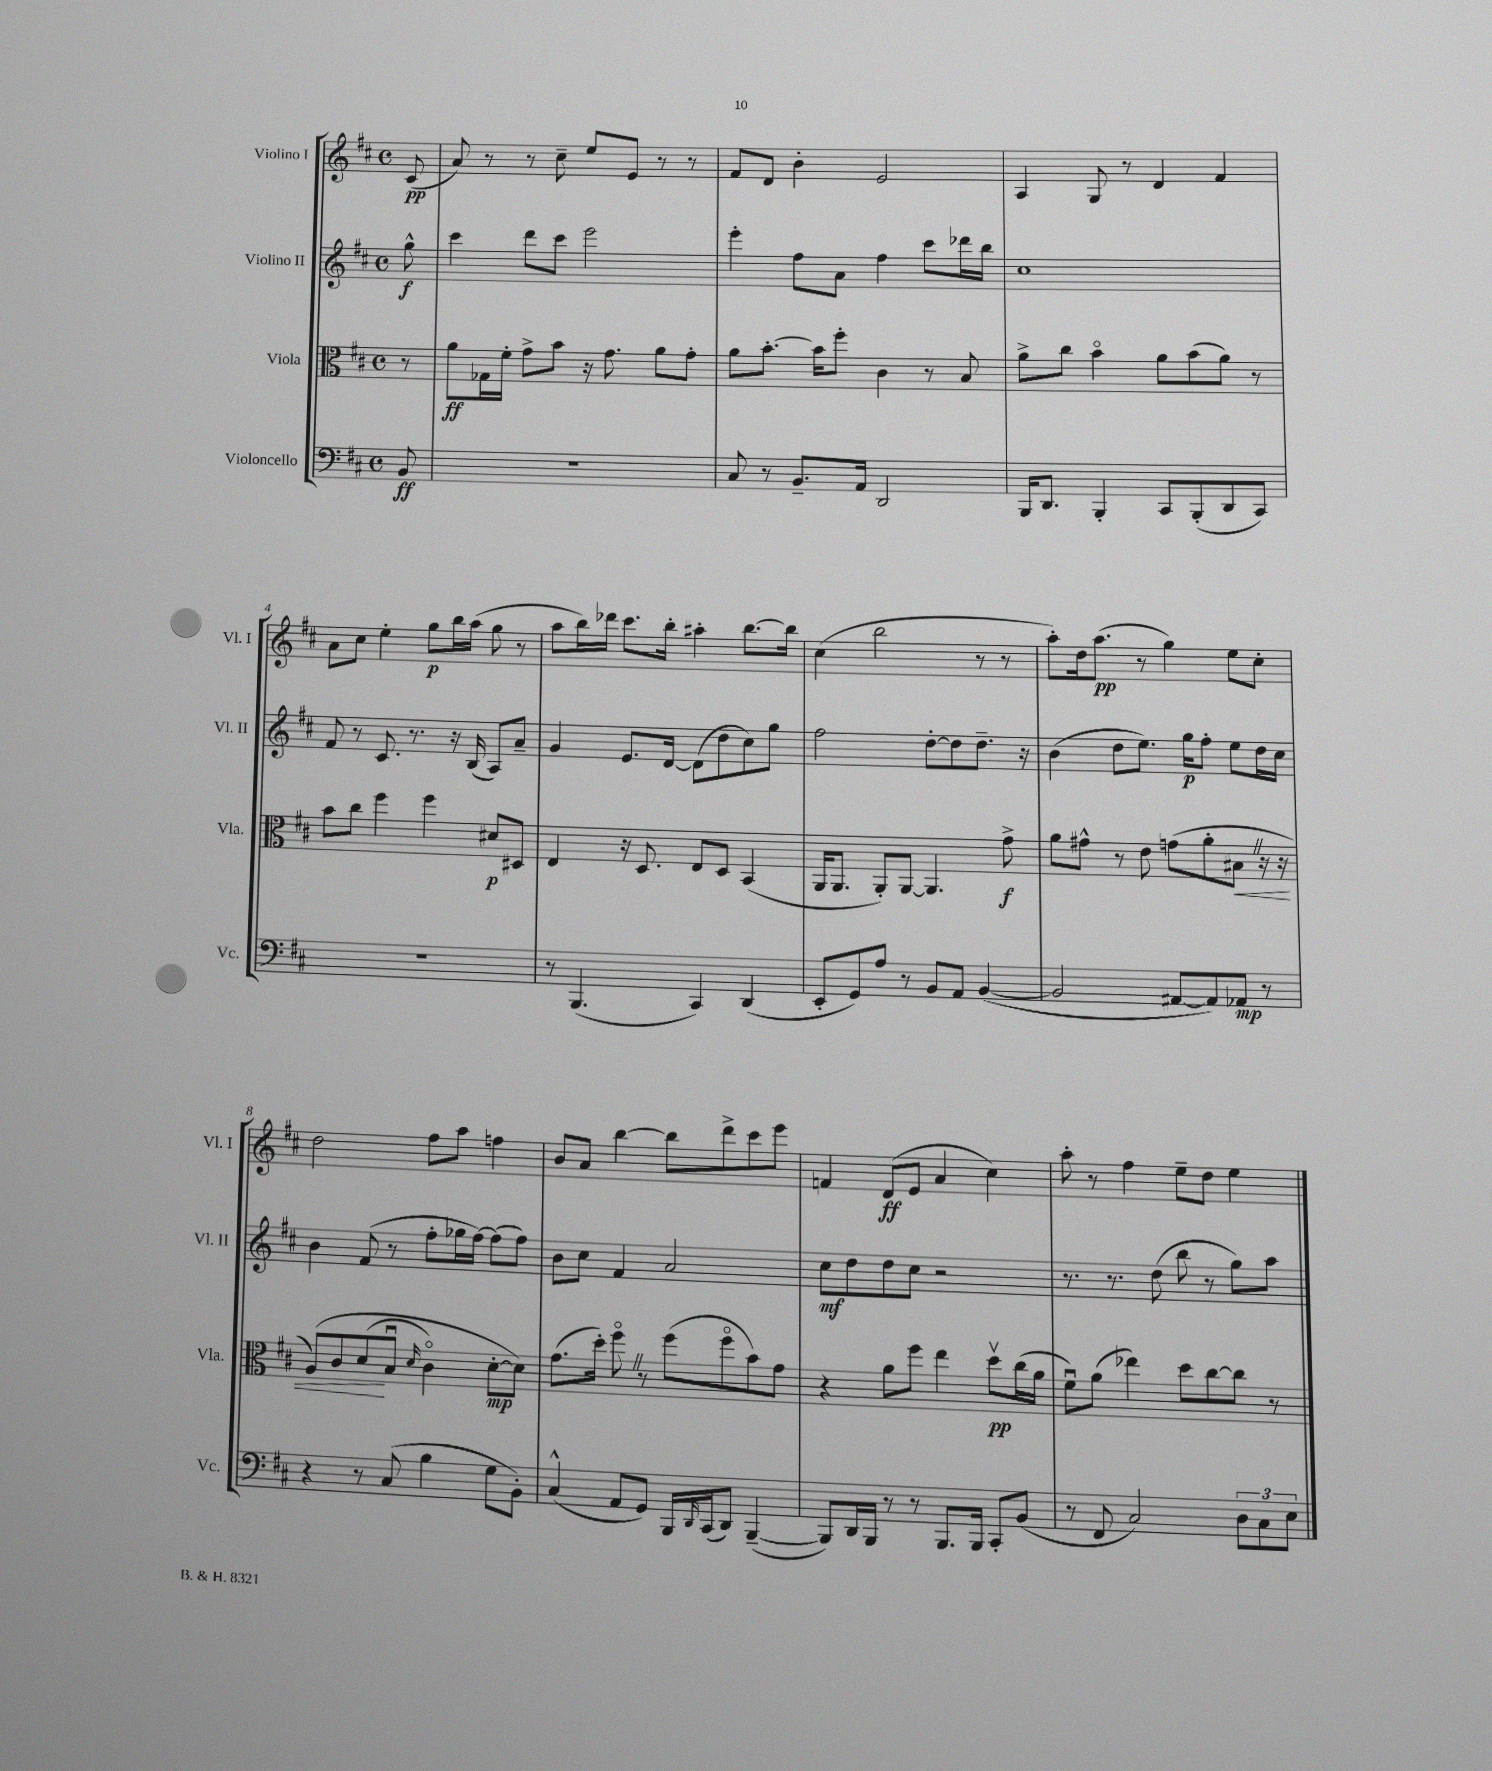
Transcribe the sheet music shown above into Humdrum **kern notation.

**kern	**kern	**kern	**kern
*staff4	*staff3	*staff2	*staff1
*clefF4	*clefC3	*clefG2	*clefG2
*k[f#c#]	*k[f#c#]	*k[f#c#]	*k[f#c#]
*M4/4	*M4/4	*M4/4	*M4/4
*met(c)	*met(c)	*met(c)	*met(c)
8BB	8r	8gg^^	(8c#
=	=	=	=
1r	8a	4ccc#	8a)
.	16G-	.	8r
.	16f#'	.	.
.	8g^	8ddd	8r
.	8b	8ccc#	8cc#~
.	16r	2eee	8ee
.	8.g	.	.
.	.	.	8e
.	8a	.	8r
.	8g'	.	8r
=	=	=	=
8C#	8a	4eee'	8f#
8r	[8.b'	.	8d
8.BB~	.	8ff#	4b'
.	16b]	.	.
.	8ff#'	8a	.
16AA	.	.	.
2DD	4c#	4ff#	2e
.	8r	8ccc#	.
.	8B	16ddd-	.
.	.	16bb	.
=	=	=	=
16BBB	8a^	1cc#	4A
8.DD	.	.	.
.	8cc#	.	.
4BBB'	4bo	.	8G
.	.	.	8r
8CC#	8a	.	4d
(8BBB'	(8b	.	.
8DD	8a)	.	4f#
8CC#)	8r	.	.
=	=	=	=
1r	8b	8f#	8a
.	8cc#	8r	8cc#
.	4ff#	8.c#	4ee'
.	.	8.r	.
.	4ff#	.	8gg
.	.	16r	16bb
.	.	(16B	(16aa
.	8d#	8A)	8gg
.	8D#	8a~	8r
=	=	=	=
8r	4E	4g	8aa
(4.BBB	.	.	16bb)
.	.	.	16ddd-
.	16r	8.e	8.ccc#
.	8.D	.	.
.	.	[16d	16bb'
4CC#)	8E	(8d]	4aa#'
.	8D	8dd	.
(4DD	(4BB	8cc#)	[8.bb
.	.	8gg	.
.	.	.	16bb]
=	=	=	=
8EE'	16AA	2ff#	(4cc#
.	8.AA	.	.
8GG)	.	.	.
8A	8AA')	.	2bb
8r	[8AA	.	.
8BB	4.AA]	[8dd'	.
8AA	.	8dd]	.
([4BB	.	8.dd~	8r
.	8g^	.	8r
.	.	16r	.
=	=	=	=
2BB]	8a	(4b	8aa')
.	8g#^^	.	16dd
.	.	.	(8.aa
.	8r	8dd	.
.	8e	8.ee)	8r
[8AA#	(8g	.	4gg)
.	.	16gg	.
8AA#])	8a'	8ff#'	.
8AA-	8B#	8ee	8ee
8r	16r	16dd	8cc#'
.	16r	16cc#	.
=	=	=	=
4r	&(8A)	4b	2dd
.	8c#	.	.
8r	(8d	(8f#	.
(8C#	8Bu	8r	.
.	16qqd	.	.
4B	4c#o)	8ff#'	8ff#
.	.	16gg-	8aa
.	.	[16ff#)	.
8G	[8d'	(8ff#]	4ff
8BB')	8d]&)	8ff#)	.
=	=	=	=
(4C#^^	(8.g	8b	8b
.	.	8cc#	8a
.	16dd')	.	.
8AA	8ff#o	4f#	[4bb
8GG)	8r	.	.
16BBB	(8ff#	2a	8bb]
16qqDD	.	.	.
(16CC#	.	.	.
8DD)	8ff#o	.	8ddd^
([4BBB~	8b)	.	8ccc#
.	8g	.	8eee
=	=	=	=
8BBB])	4r	8cc#	4f
16DD	.	8dd	.
16BBB	.	.	.
8r	8a	8dd	(8d
8r	8ff#	8cc#	8e
8.BBB	4ee	2r	4a
16BBB	.	.	.
8CC#'	8ddv	.	4cc#)
(8BB	(16cc#	.	.
.	16a	.	.
=	=	=	=
8r	8f#u)	8.r	8aa'
8FF#	(8a	.	8r
.	.	8.r	.
2C#)	4ee-)	.	4ff#
.	.	(8dd	.
.	8dd	8bb	8ee~
.	[8cc#	8r	8dd
12D	8cc#]	8gg)	4ee
12C#	.	.	.
.	8r	8aa	.
12E	.	.	.
==	==	==	==
*-	*-	*-	*-
